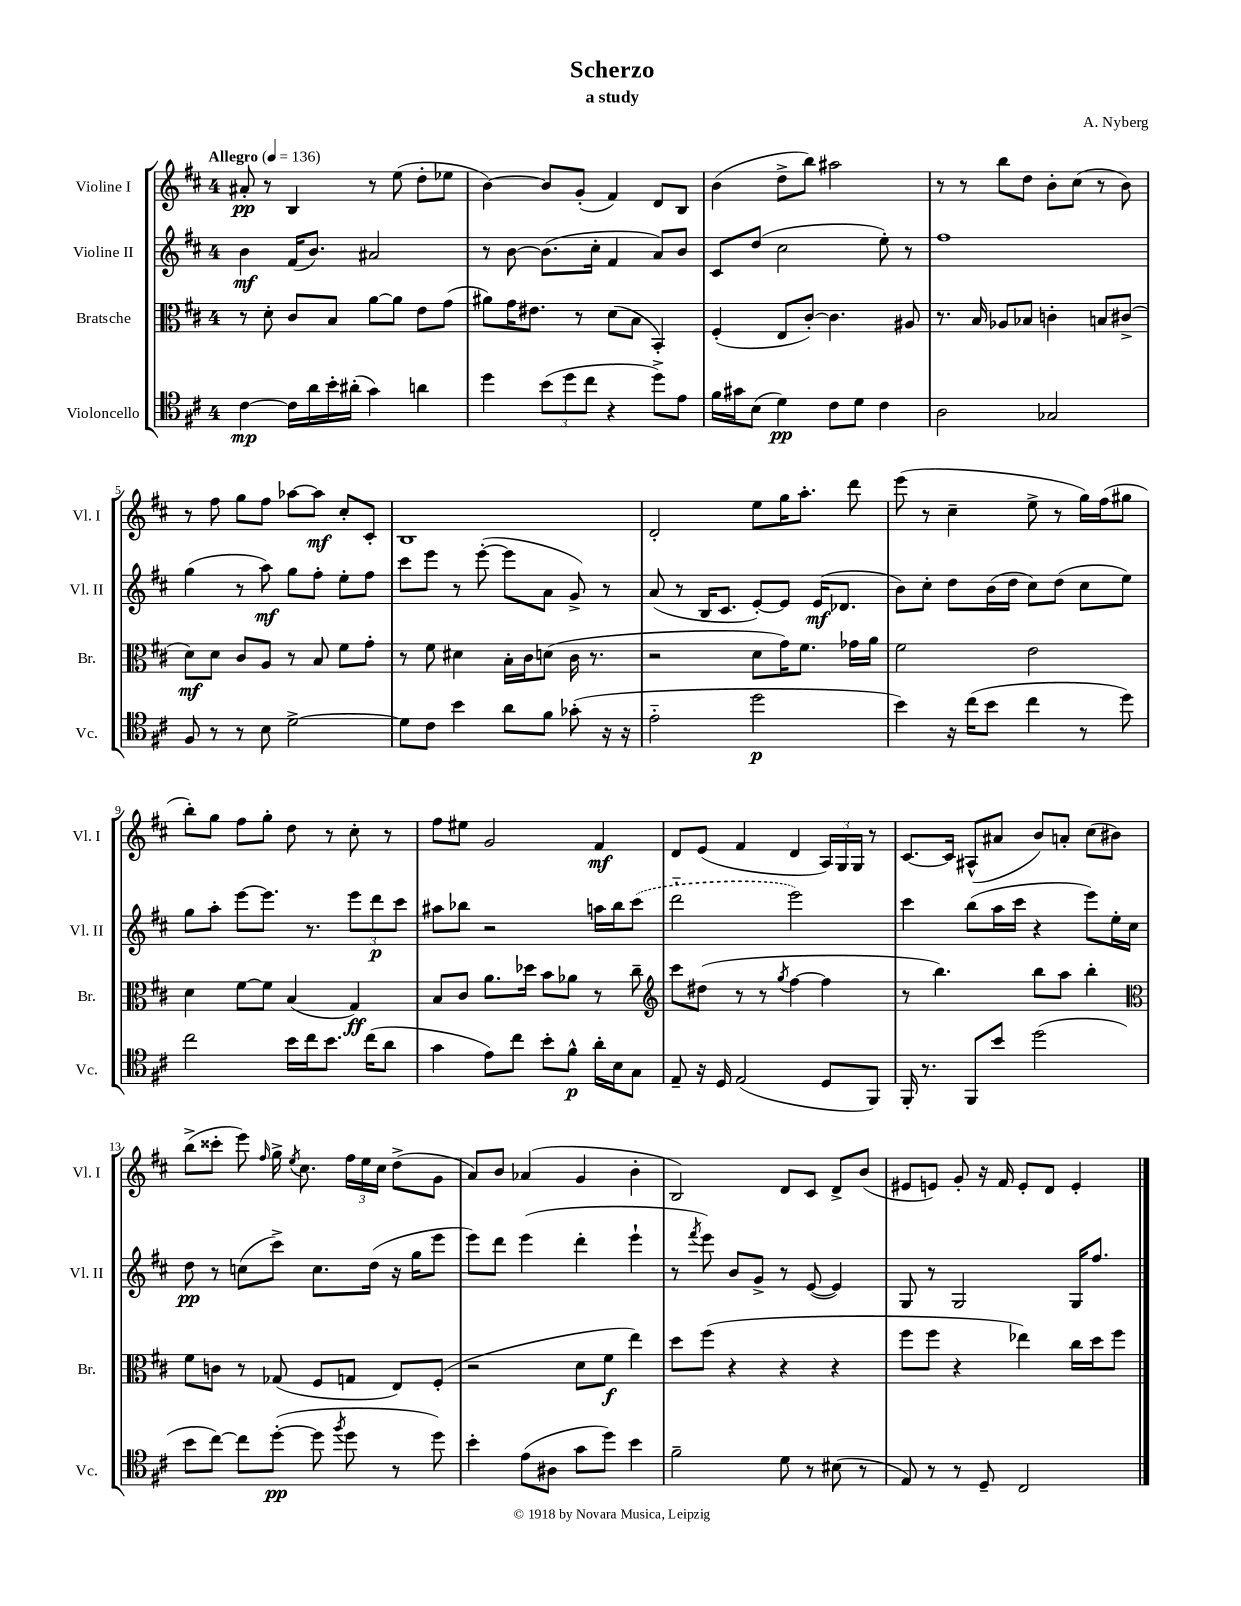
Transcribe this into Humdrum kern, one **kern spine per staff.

**kern	**kern	**kern	**kern
*staff4	*staff3	*staff2	*staff1
*clefC4	*clefC3	*clefG2	*clefG2
*k[f#c#]	*k[f#c#]	*k[f#c#]	*k[f#c#]
*M4/4	*M4/4	*M4/4	*M4/4
*MM136	*MM136	*MM136	*MM136
[4c#\	8r	4b\	8a#'/
.	8d'\	.	8r
16c#\]LL	8c#/L	(16f#/LK	4B/
16a\	.	8.b/J)	.
16b'\	8B/J	.	.
(16a#'\JJ	.	.	.
4g\)	[8a\L	2a#/	8r
.	8a\]J	.	(8ee\
4a\	8e\L	.	8dd'\L
.	(8g\J	.	8ee-\J
=	=	=	=
4dd\	8a#\L)	8r	[4b\)
.	16g\K	[8b\	.
.	8.e#\J	.	.
(12b\L	.	(8.b\]L	8b/]L
12dd\	.	.	.
.	8r	.	(8g'/J
12cc#\J	.	.	.
.	.	16cc#'\Jk	.
4r	(8d\L	4f#/	4f#/)
.	8B\J	.	.
8dd^\L)	4BB'/)	8a/L)	8d/L
8e\J	.	8b/J	8B/J
=	=	=	=
16f#\LL	(4F#'/	8c#/L	(4b\
16g#\J	.	.	.
(8B\J	.	(8dd/J	.
4d\)	8E/L	2cc#\	8dd^\L
.	[8c#'/J)	.	8bb\J)
8c#\L	4.c#\]	.	2aa#\
8d\J	.	.	.
4c#\	.	8ee'\)	.
.	8A#/	8r	.
=	=	=	=
2A\	8.r	1ff#	8r
.	.	.	8r
.	16B/	.	.
.	8A-/L	.	8bb\L
.	8B-/J	.	8dd\J
2G-/	4c'\	.	8b'\L
.	.	.	(8cc#\J
.	8B/L	.	8r
.	(8c#^/J	.	8b\)
=	=	=	=
8F#/	8d\L)	(4gg\	8r
8r	8d\J	.	8ff#\
8r	8c#/L	8r	8gg\L
8B\	8A/J	8aa\)	8ff#\J
[2d^\	8r	8gg\L	[8aa-\L
.	8B/	8ff#'\J	8aa-\]J
.	8f#\L	8ee'\L	8cc#'/L
.	8g'\J	8ff#\J	8c#'/J
=	=	=	=
8d\]L	8r	8ccc#\L	1B
8c#\J	8f#\	8eee\J	.
4b\	4d#\	8r	.
.	.	([8eee'\	.
8a\L	16B'\LL	8eee\]L	.
.	16c#\J	.	.
8f#\J	(8d\J	8a\J	.
(8g-'\	16c#\	8g^/)	.
.	8.r	.	.
16r	.	8r	.
16r	.	.	.
=	=	=	=
2e'~\	2r	(8a/	2d'/
.	.	8r	.
.	.	16B/LK	.
.	.	8.c#/J	.
2dd\	8d\L	[8e'/L)	8ee\L
.	16g\K)	8e/]J	16gg\K
.	8.f#\J	.	8.aa'\J
.	.	(16e/LK	.
.	.	8.d-/J	.
.	16g-\LL	.	8ddd\
.	16a\JJ	.	.
=	=	=	=
4b\)	2f#\	8b\L)	(8eee\
.	.	8cc#'\J	8r
16r	.	8dd\L	4cc#~\
(16cc#\LK	.	.	.
8b\J	.	(16b\L	.
.	.	16dd\JJ	.
4cc#\	2e\	8cc#\L)	8ee^\
.	.	(8dd\J	8r
8r	.	8cc#\L	16gg\LL)
.	.	.	(16ff#\J
8dd\)	.	8ee\J)	8gg#\J
=	=	=	=
2cc#\	4d\	8gg\L	8bb'\L)
.	.	8aa'\J	8gg\J
.	[8f#\L	[8eee\L	8ff#\L
.	8f#\]J	8.eee\]J	8gg'\J
16b\LL	(4B/	.	8dd\
16cc#\J	.	8.r	.
8.b\J	.	.	8r
.	4G/)	12eee\L	8cc#'\
(16cc#\LK	.	.	.
.	.	12ddd\	.
8a\J	.	.	8r
.	.	12ccc#\J	.
=	=	=	=
4g\	8B/L	8aa#\L	8ff#\L
.	8c#/J	8bb-\J	8ee#\J
8e\L)	8.a\L	2r	2g/
8cc#\J	.	.	.
.	16dd-\Jk	.	.
8b'\L	8b\L	.	.
8f#^^\J	8a-\J	.	.
16a'\LL	8r	16aa\LL	4f#/
16B\J	.	16bb-\J	.
8G\J	8cc#~\	(8ccc#\J	.
=	=	=	=
*	*clefG2	*	*
8E~/	8ccc#\L	2ddd'~\	8d/L
16r	(8dd#\J	.	(8e/J
16D/	.	.	.
(2E/	8r	.	4f#/
.	8r	.	.
.	8qgg/	.	.
.	[4ff#\	2eee\)	4d/
8D/L	4ff#\]	.	24A/LL)
.	.	.	24G/
.	.	.	24G/JJ
8FF#/J)	.	.	8r
=	=	=	=
16FF#'/	8r	4ccc#\	[8.c#/L
8.r	.	.	.
.	4.bb\)	.	.
.	.	.	16c#/]Jk
8FF#/L	.	(8bb\L	(8A#^^/L
8b/J	.	16aa\L	8a#/J
.	.	16ccc#\JJ	.
(2dd\	8bb\L	4r	8b/L)
.	8aa\J	.	8a'/J
.	4bb'\	8eee\L)	(8cc#\L
.	.	16ee'\L	8b#\J)
.	.	16cc#\JJ	.
=	=	=	=
*	*clefC3	*	*
8b\L	8f#\L	8dd\	(8bb^\L
[8cc#\J)	8c\J	8r	8ccc##'\J
8cc#\]L	8r	(8cc\L	8eee\)
.	.	.	16qqff#/
([8dd'\J	(8G-/	8ccc#^\J)	16gg^\
.	.	.	8qee/
.	.	.	8.cc#\
8dd\]	8F#/L	8.cc\L	.
8qff#/	.	.	.
8dd\	8G/J	.	24ff#\LL
.	.	.	24ee\
.	.	(16dd\Jk	.
.	.	.	24cc#\JJ
8r	8E/L)	16r	(8dd^\L
.	.	16gg\LK	.
8dd\)	(8F#'/J	8eee\J	8g\J
=	=	=	=
4b'\	2r	8eee\L)	8a/L)
.	.	8ddd\J	8b/J
(8e\L	.	(4eee\	(4a-/
8A#\J	.	.	.
8g\L	8d\L	4ddd'\	4g/
8dd\J)	8f#\J	.	.
4b\	4ee\)	4eee`\	4b'\
=	=	=	=
2f#~\	8dd\L	8r	2B/)
.	.	8qfff#/	.
.	(8ff#\J	8eee\)	.
.	4r	8b/L	.
.	.	8g^/J	.
8d\	4r	8r	8d/L
8r	.	([8e/	8c#/J
(8B#\	4r	4e/])	8d^/L
8r	.	.	(8b/J
=	=	=	=
8E/)	8ff#\L	8G/	8e#/L
8r	8ff#\J	8r	8e/J)
8r	4r	2G/	8g'/
8D~/	.	.	16r
.	.	.	16f#/
2C#/	4ee-\)	.	8e'/L
.	.	.	8d/J
.	16cc#\LL	16G/LK	4e'/
.	16dd\J	8.ff#/J	.
.	8ff#\J	.	.
==	==	==	==
*-	*-	*-	*-
